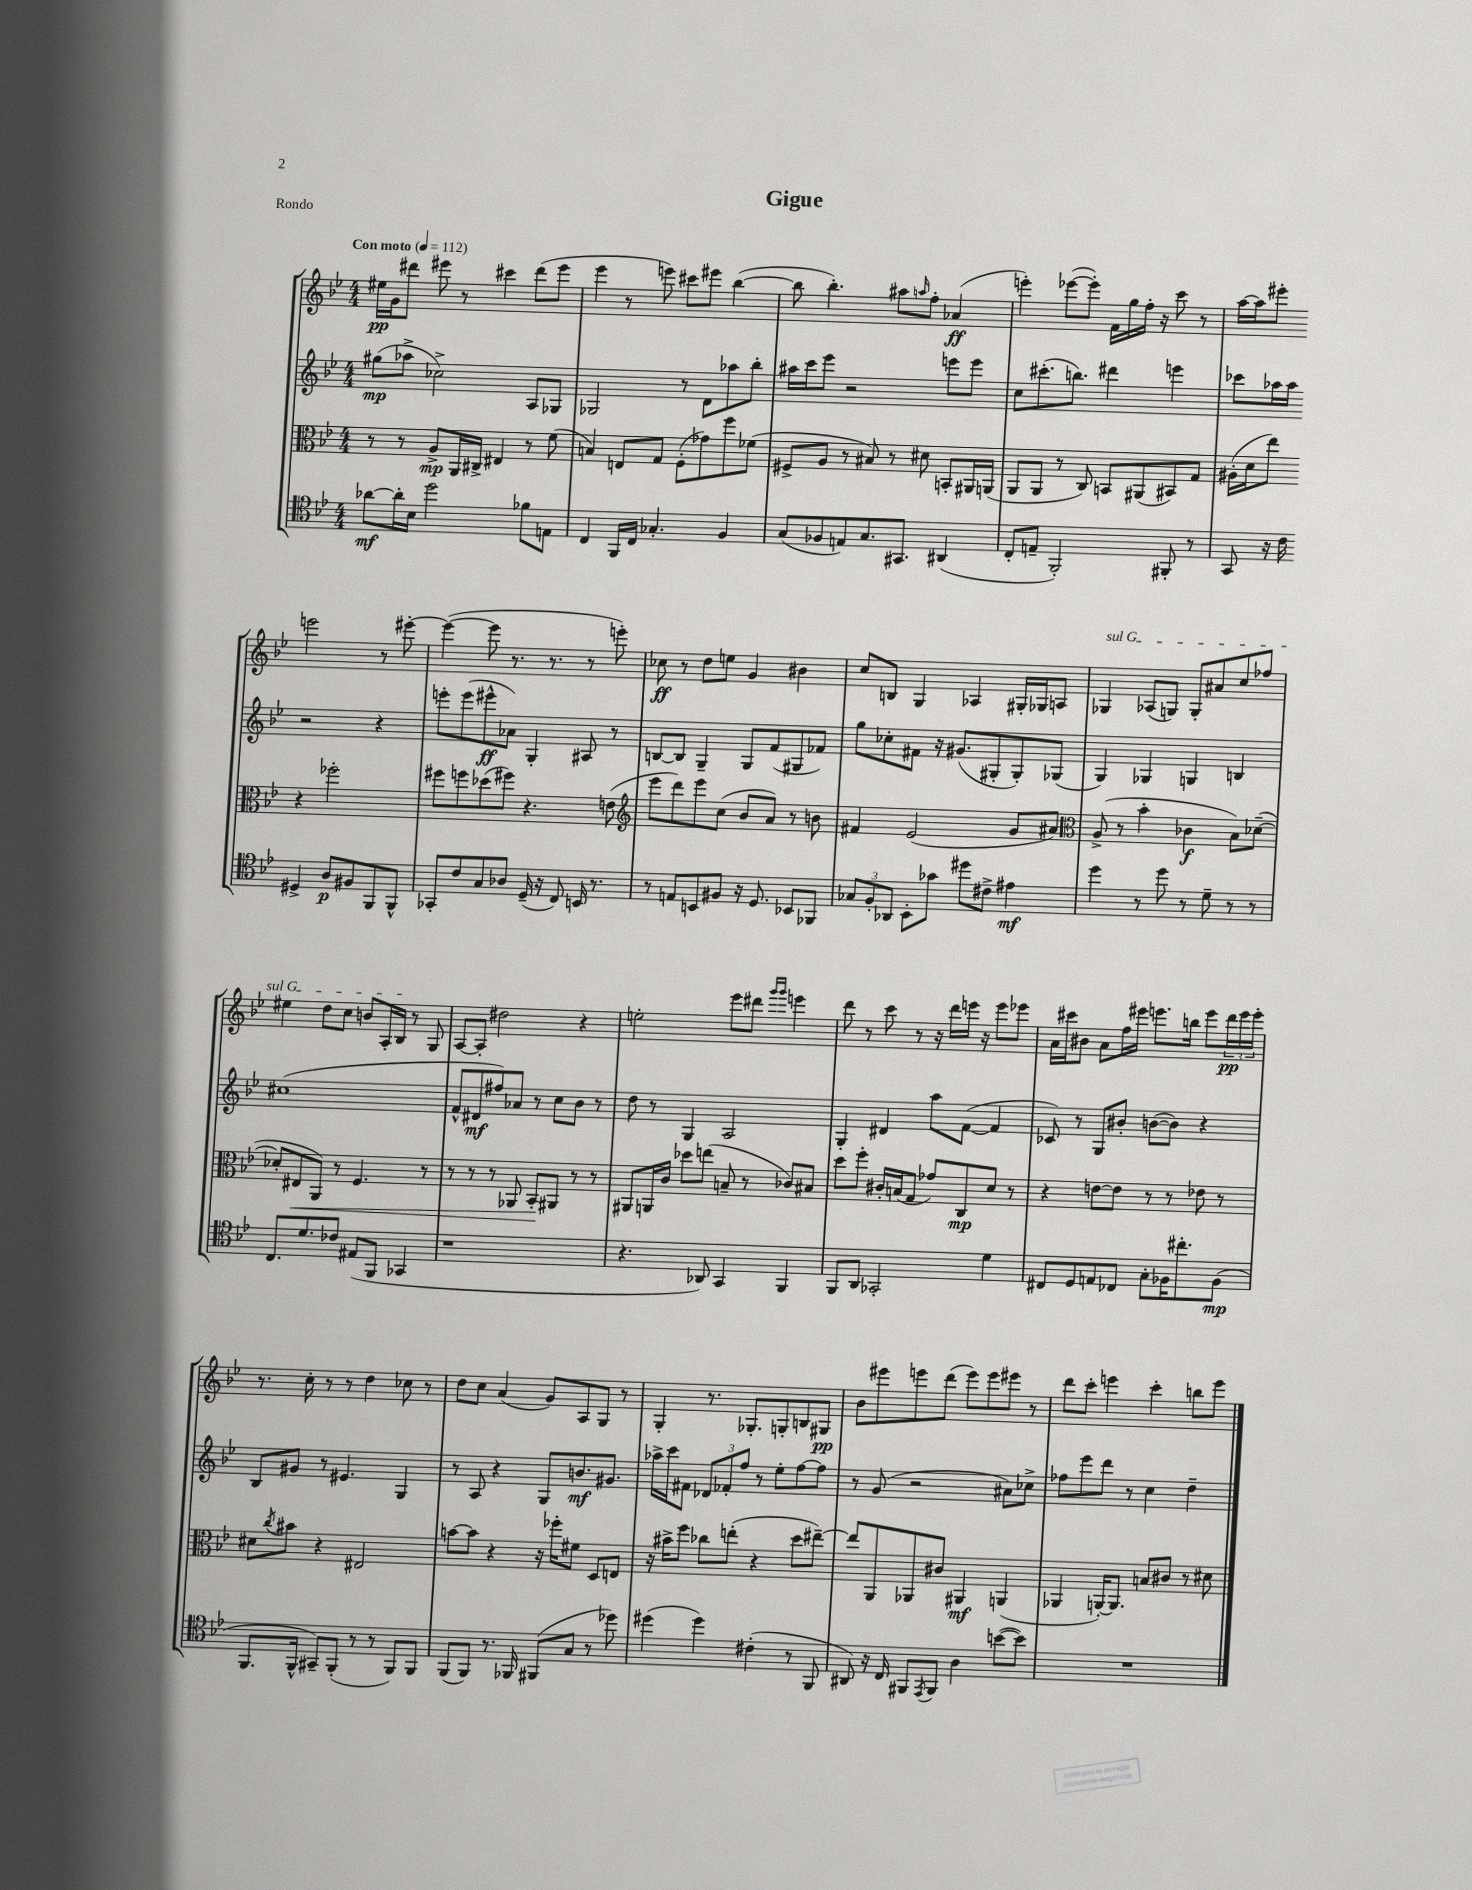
\header { title = "Gigue" piece = "Rondo" }
<<
\new StaffGroup <<
\new Staff = "s0" {
    \clef treble \key bes \major \numericTimeSignature \time 4/4 \tempo "Con moto" 4 = 112
    eis''16\pp g'16 dis'''8 eis'''8 r8 cis'''4 dis'''8( eis'''8 |
    ees'''4 r8 e'''8) cis'''8 eis'''8 bes''4~( |
    bes''8 bes''4.-.) ais''8 \grace { a''16 } f''8-. aes'4\ff( |
    e'''4-.) ees'''8~( ees'''8-.) f'16 g''16 f''16-. r16 c'''8 r8 |
    a''16~ a''16 eis'''8-. e'''2 r8 eis'''8~-. |
    eis'''4~( eis'''8 r8. r8. r8 e'''8-.) |
    ces''8\ff r8 d''8 e''8 g'4 bis'4 |
    c''8 b8 g4 aes4 gis16-. ges16 a8 |
    \once \override TextSpanner.bound-details.left.text = \markup { \italic "sul G" } ges4\startTextSpan aes8( g8) g8-. ais'8 c''8 fes''8 |
    eis''4 d''8 c''8 b'8 a16-. bes16\stopTextSpan r8 g8 |
    a8~ a8-. dis''2 r4 |
    e''2-. ees'''8 dis'''8 \grace { g'''16 g'''16 } e'''4 |
    d'''8 r8 c'''8 r8 r16 d'''16 e'''16 r16 e'''8 ees'''8 |
    a'16 cis'''16 bis'8 a'8 f''16 eis'''16 e'''8. b''16 e'''8 \tuplet 3/2 { d'''16\pp e'''16 e'''16-. } |
    r8. c''16-. r8 r8 d''4 ces''8 r8 |
    d''8 c''8 a'4( g'8) a8 g8 r8 |
    g4-. r8. ges8.-. g8-. b8 gis8\pp |
    bes'8 eis'''8 e'''8 d'''8( e'''8) e'''8 eis'''8 r8 |
    d'''8 c'''8-. e'''4 c'''4-. b''8 e'''8 \bar "|." |
}
\new Staff = "s1" {
    \clef treble \key bes \major \numericTimeSignature \time 4/4
    gis''8\mp( aes''8-> ces''2->) a8 ges8 |
    ges2 r8 d'8 aes''8 bes''8-. |
    ais''16 c'''16 ees'''8 r2 e'''8 e'''8 |
    c''8 cis'''8.-.( b''8.) dis'''4 e'''4 |
    ces'''8 aes''16 aes''16 r2 r4 |
    e'''8-. e'''8( eis'''8-^\ff aes'8) g4-. ais8 r8 |
    b8~ b8 g4-- g8 f'8( gis8 fes'8) |
    g''8 ces''8-. fis'8 r16 gis'8.( gis8-. gis8-.) ges8( |
    g4) ges4 g4 b4 |
    cis''1( |
    f'8-^ dis'8\mf fis''8) aes'8 r8 c''8 bes'8 r8 |
    d''8 r8 g4 a2 |
    g4-. dis'4 a''8 f'8~( f'4 |
    ces'8) r8 g8 bis'8-. b'8~( b'8) r4 |
    bes8 gis'8 r8 eis'4. g4 |
    r8 a8 r4 g8 b'8.\mf gis'8. |
    aes''16-> c'''16 fis'8 \tuplet 3/2 { des'8 fes'8-. f''8 } r8 ees''8-. f''8~ f''8 |
    r8 g'8( r2 ais'8) ces''8-> |
    fes''8 ees'''8 d'''8 r8 c''4 d''4-- \bar "|." |
}
\new Staff = "s2" {
    \clef alto \key bes \major \numericTimeSignature \time 4/4
    r8 r8 a8->\mp a,16 cis16-> eis4 r8 f'8( |
    b4) e8 g8 f8-.( ges'8) f''8 fes'8( |
    fis8-> a8 r8 bis8) r8 dis'8 b,8-. ais,16 a,16( |
    a,8 a,8 r8 c8) b,8 ais,8( bis,8) g8 |
    ais16-.( d'16 ees''8) r4 fes''2-. |
    fis''8 f''8 des''8( fis''8) r4. e'8( |
    \clef treble ees'''8 d'''8) ees'''8 c''8( bes'8 a'8) r8 b'8 |
    fis'4 ees'2( g'8 ais'8) |
    \clef alto a8->( r8 bes'4-. ces'4\f bes8) des'8~--( |
    des'8-. eis8\< a,8) r8 f4. r8 |
    r8 r8 r8 aes,8 bes,8-.\! ais,8 r8 r8 |
    ais,8 a,16 c'16 des''8 e''8( b8-- r8 ces'8) bis8 |
    d''8 f''8-. cis'16-. b16( g8 ges'8) c8\mp d'8 r8 |
    r4 e'8~ e'8 r8 r8 ees'8 r8 |
    dis'8 \acciaccatura { c''8 } bis'8 r4 eis2 |
    b'8~ b'8 r4 r16 fes''16-. fis'8 d8 e8 |
    r16 bis'16-> f''8 ces''8 e''8-.( r4 d''8 eis''8~--) |
    eis''8 a,8 aes,8 cis'8 ais,4\mf a,4( |
    aes,4 a,16~-.) a,8. b8 cis'8 r8 dis'8 \bar "|." |
}
\new Staff = "s3" {
    \clef tenor \key bes \major \numericTimeSignature \time 4/4
    aes'8~\mf aes'16-. bes16 d''2 fes'8 e8 |
    c4 f,16 c16 ges4.-. f4 |
    g8( fes8 e8) g8. gis,8. ais,4( |
    c8-. e8-- f,2-.) fis,8-. r8 |
    g,8 r16 c'16 dis4-> a8\p fis8 f,8 f,8-^ |
    ges,8-. c'8 g8 aes8 d16--( r16 c8) b,16 r8. |
    r8 e8 b,8 fis8 r16 d8. bes,8 fes,8 |
    \tuplet 3/2 { ges8 f8-. aes,8 } bes,8-. ges'8 dis''8 cis'8-> eis'4\mf |
    d''4 r8 d''8 r8 d'8-- r8 r8 |
    c8. d'8. ces'8 eis8( f,8 ges,4 |
    r1 |
    r4. aes,8) g,4 f,4 |
    f,8 a,8 ges,2-. d'4 |
    cis8 d8 e8 ces8 g8-. fes16 cis''8.-. fes8\mp( |
    f,8. f,16-^ gis,8--) f,8-.( r8 r8 f,8) f,8 |
    f,8( f,8) r8. fes,16 fis,8( g8 r8 des''8) |
    dis''4( dis''4) cis'4-.( r8 f,8 |
    ais,8) r16 c16 fis,8 \acciaccatura { ees,8 } fis,8 a4 b'8~( b'8) |
    R1 \bar "|." |
}
>>
>>
\layout { \context { \Score \remove "Bar_number_engraver" } }
